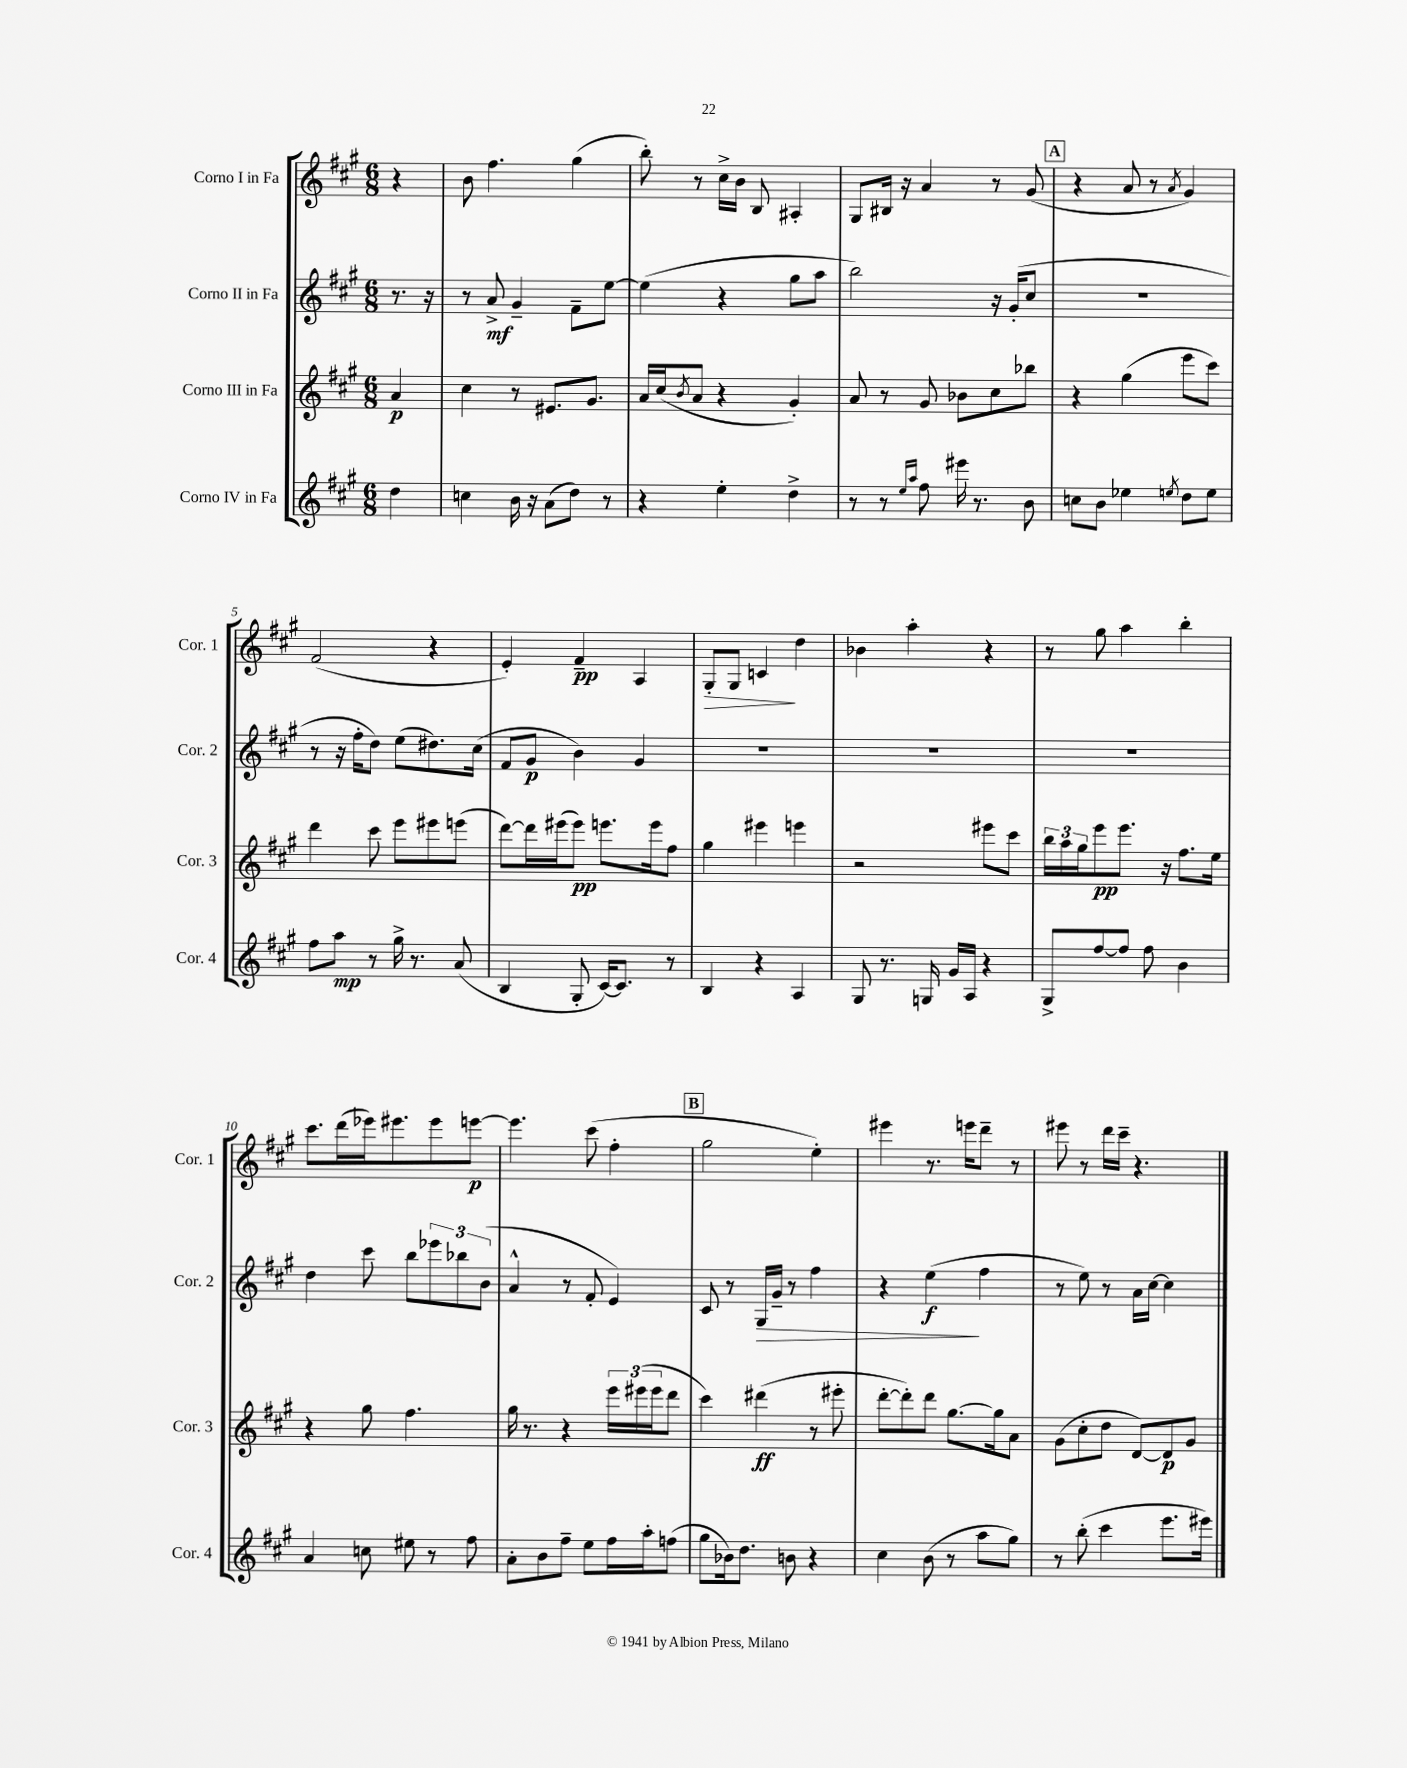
<<
\new StaffGroup <<
\new Staff = "s0" \with { instrumentName = "Corno I in Fa" shortInstrumentName = "Cor. 1" } {
    \clef treble \key a \major \numericTimeSignature \time 6/8 \partial 4
    r4 |
    b'8 fis''4. gis''4( |
    b''8-.) r8 cis''16-> b'16 b8 ais4-. |
    gis8 bis16 r16 a'4 r8 gis'8( |
    \mark \markup { \box "A" } r4 a'8 r8 \acciaccatura { a'8 } gis'4) |
    fis'2( r4 |
    e'4-.) fis'4--\pp a4 |
    gis8-.\> gis8 c'4\! d''4 |
    bes'4 a''4-. r4 |
    r8 gis''8 a''4 b''4-. |
    cis'''8. d'''16( ees'''16) eis'''8. eis'''8 e'''8~\p |
    e'''4. cis'''8( fis''4-. |
    \mark \markup { \box "B" } gis''2 e''4-.) |
    eis'''4 r8. e'''16 d'''8-- r8 |
    eis'''8 r8 d'''16 cis'''16-- r4. \bar "|." |
}
\new Staff = "s1" \with { instrumentName = "Corno II in Fa" shortInstrumentName = "Cor. 2" } {
    \clef treble \key a \major \numericTimeSignature \time 6/8 \partial 4
    r8. r16 |
    r8 a'8->\mf gis'4-- fis'8-- e''8~ |
    e''4( r4 gis''8 a''8 |
    b''2) r16 gis'16-.( cis''8 |
    \mark \markup { \box "A" } R2. |
    r8 r16 fis''16-. d''8) e''8( dis''8.) cis''16( |
    fis'8 gis'8\p b'4) gis'4 |
    R2. |
    R2. |
    R2. |
    d''4 cis'''8 b''8 \tuplet 3/2 { ees'''8 bes''8 b'8( } |
    a'4-^ r8 fis'8-. e'4) |
    \mark \markup { \box "B" } cis'8 r8 gis16\> gis'16-- r8 fis''4 |
    r4 e''4\f\!( fis''4 |
    r8 e''8) r8 a'16 cis''16~ cis''4 \bar "|." |
}
\new Staff = "s2" \with { instrumentName = "Corno III in Fa" shortInstrumentName = "Cor. 3" } {
    \clef treble \key a \major \numericTimeSignature \time 6/8 \partial 4
    a'4\p |
    cis''4 r8 eis'8. gis'8. |
    a'16 cis''16( \acciaccatura { b'8 } a'8 r4 gis'4-.) |
    a'8 r8 gis'8 bes'8 cis''8 bes''8 |
    \mark \markup { \box "A" } r4 gis''4( e'''8 cis'''8) |
    d'''4 cis'''8 e'''8 eis'''8 e'''8( |
    d'''8~) d'''16 eis'''16( eis'''8\pp) e'''8. e'''16 fis''8 |
    gis''4 eis'''4 e'''4 |
    r2 eis'''8 cis'''8 |
    \tuplet 3/2 { b''16 a''16 gis''16 } e'''8\pp e'''8. r16 fis''8. e''16 |
    r4 gis''8 fis''4. |
    gis''16 r8. r4 \tuplet 3/2 { e'''16 eis'''16( eis'''16 } d'''8 |
    \mark \markup { \box "B" } cis'''4) dis'''4\ff( r8 eis'''8-. |
    d'''8~-. d'''8-.) d'''8 gis''8.~ gis''16 a'8 |
    gis'8( cis''8-. d''8 d'8~) d'8\p gis'8 \bar "|." |
}
\new Staff = "s3" \with { instrumentName = "Corno IV in Fa" shortInstrumentName = "Cor. 4" } {
    \clef treble \key a \major \numericTimeSignature \time 6/8 \partial 4
    d''4 |
    c''4 b'16 r16 a'8( d''8) r8 |
    r4 e''4-. d''4-> |
    r8 r8 \grace { e''16 a''16 } fis''8 eis'''16 r8. b'8 |
    \mark \markup { \box "A" } c''8 b'8 ees''4 \acciaccatura { e''8 } d''8 e''8 |
    fis''8 a''8\mp r8 gis''16-> r8. a'8( |
    b4 gis8-. cis'16~) cis'8. r8 |
    b4 r4 a4 |
    gis8 r8. g16 gis'16 a16 r4 |
    gis8-> fis''8~ fis''8 fis''8 b'4 |
    a'4 c''8 eis''8 r8 fis''8 |
    a'8-. b'8 fis''8-- e''8 fis''16 a''16-. f''8( |
    \mark \markup { \box "B" } gis''8 bes'16) d''8. b'8 r4 |
    cis''4 b'8( r8 a''8 gis''8) |
    r8 b''8-.( cis'''4 e'''8. eis'''16) \bar "|." |
}
>>
>>
